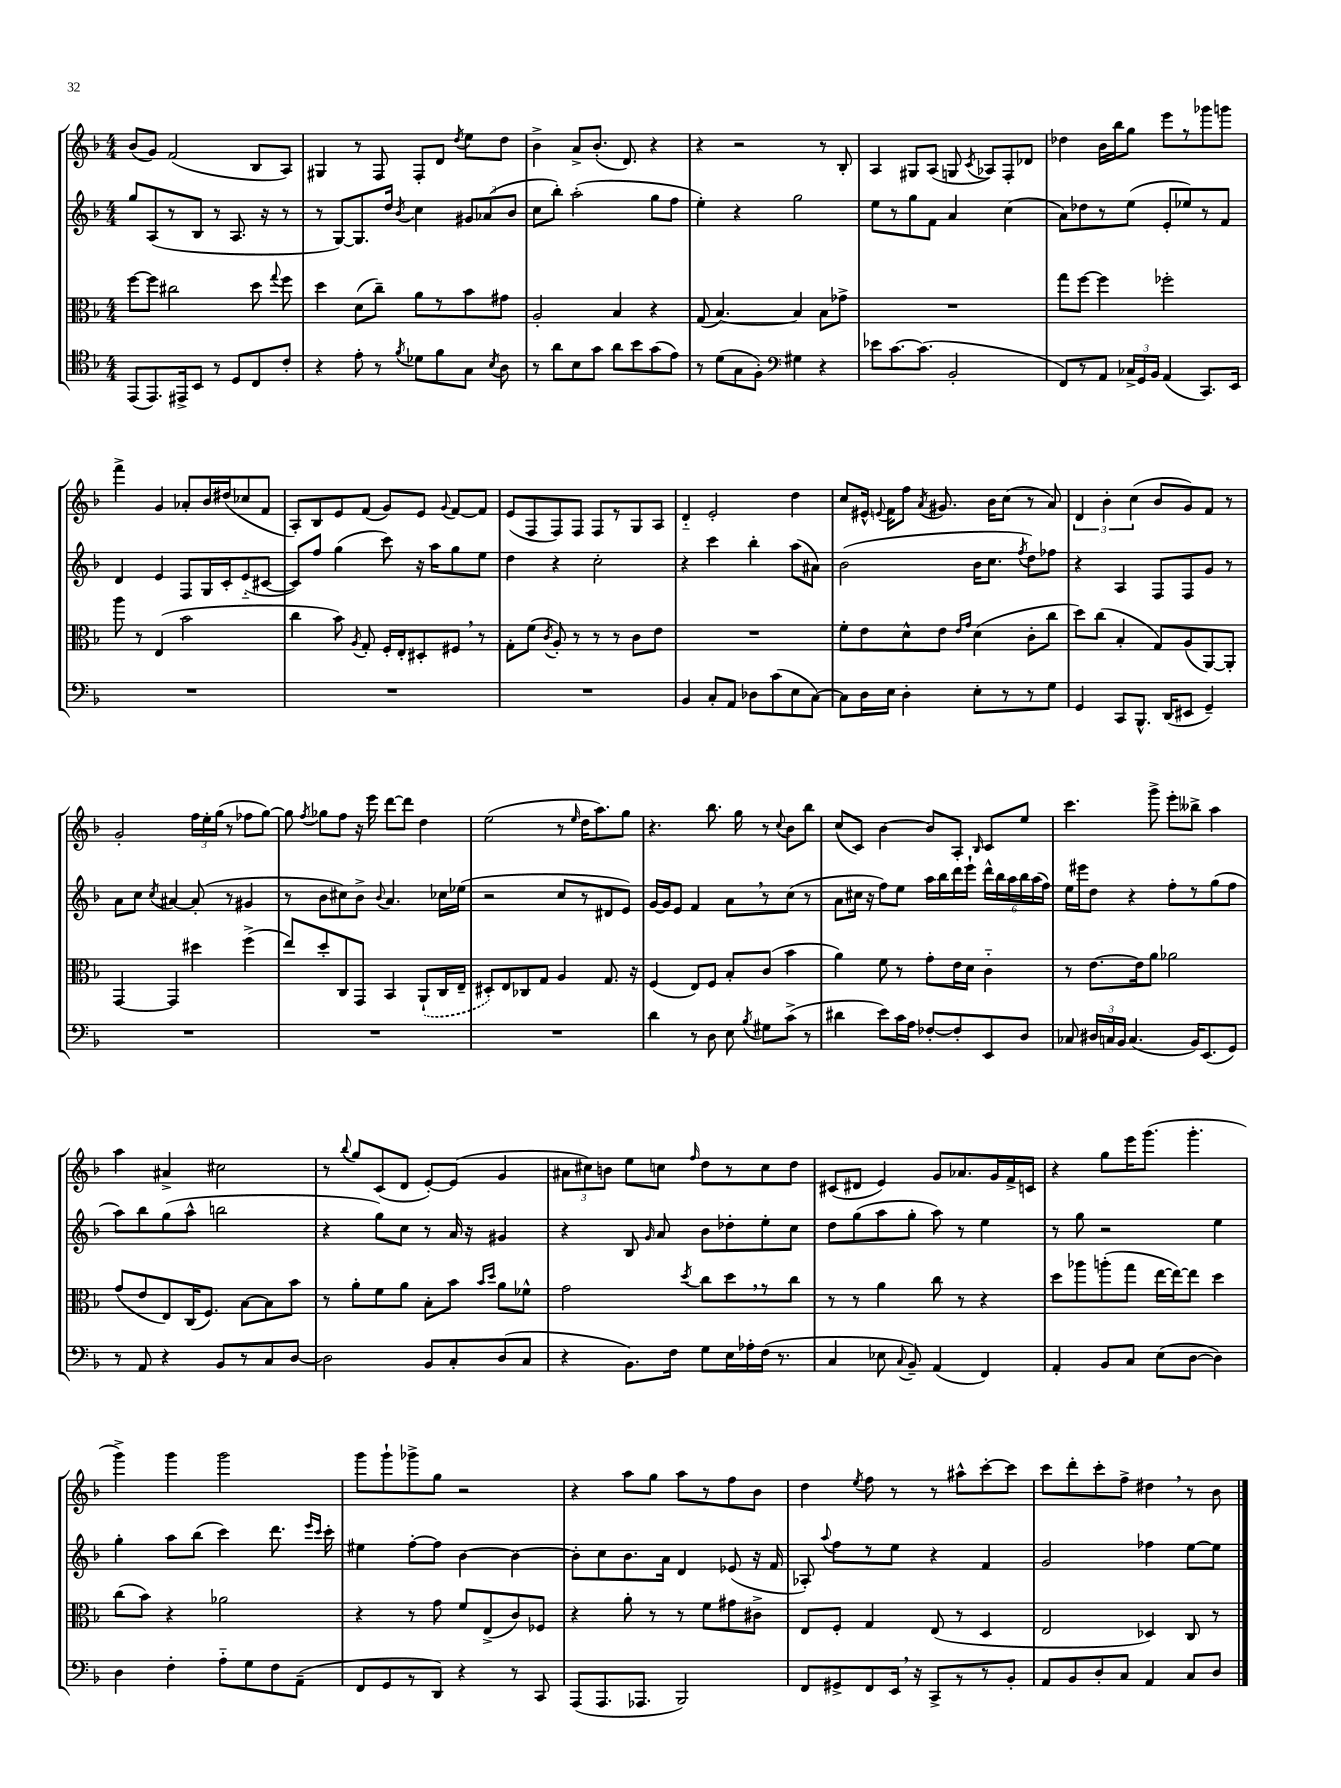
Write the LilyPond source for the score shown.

<<
\new StaffGroup <<
\new Staff = "s0" {
    \clef treble \key f \major \numericTimeSignature \time 4/4
    \autoBeamOff bes'8[( g'8]) f'2( bes8[ a8]) |
    gis4 r8 f8 f8[-. d'8] \acciaccatura { d''8 } e''8[ d''8] |
    bes'4-> a'8[-> bes'8.]-.( d'8.) r4 |
    r4 r2 r8 bes8-. |
    a4 gis8[ a8]( g8 \acciaccatura { c'8 } aes8[) f8-. des'8] |
    des''4 bes'16[ bes''16 g''8] e'''8[ r8 ges'''8 g'''8] |
    f'''4-> g'4 aes'8[-. bes'16 dis''16( ces''8 f'8] |
    a8[-.) bes8 e'8 f'8]( g'8[) e'8] \appoggiatura { g'8 } f'8[~ f'8] |
    e'8[( f8 f8) f8] f8[ r8 g8 a8] |
    d'4-_ e'2-. d''4 |
    c''8[ eis'16]-^ \appoggiatura { e'8 } f'16[ f''8] \acciaccatura { a'8 } gis'8. bes'16[ c''8]( r8 a'8) |
    \tuplet 3/2 { d'4 bes'4-. c''4( } bes'8[ g'8) f'8] r8 |
    g'2-. \tuplet 3/2 { f''16[ e''16-. g''16]( } r8 fes''8[ g''8]~) |
    g''8 \acciaccatura { f''8 } ges''8[ f''8] r16 e'''16 d'''8[~ d'''8] d''4 |
    e''2( r8 \grace { e''16 } d''16[ a''8.) g''8] |
    r4. bes''8. g''16 r8 \appoggiatura { c''8 } bes'8[ bes''8] |
    c''8[( c'8]) bes'4~ bes'8[ a8]-. \grace { bes16 } c'8[ e''8] |
    c'''4. g'''8-> e'''8[-. beses''8]-> a''4 |
    a''4 ais'4-> cis''2 |
    r8 \appoggiatura { bes''8 } g''8[ c'8( d'8] e'8[~-.) e'8]( g'4 |
    \tuplet 3/2 { ais'8[ cis''8) b'8] } e''8[ c''8] \grace { f''16 } d''8[ r8 c''8 d''8] |
    cis'8[( dis'8] e'4) g'8[ aes'8. g'16 f'16-> c'16] |
    r4 g''8[ e'''16 g'''8.]( g'''4.-. |
    g'''4->) g'''4 g'''2 |
    g'''8[ g'''8-! ges'''8-> g''8] r2 |
    r4 a''8[ g''8] a''8[ r8 f''8 bes'8] |
    d''4 \acciaccatura { e''8 } f''8 r8 r8 ais''8[-^ c'''8~-. c'''8] |
    c'''8[ d'''8-. c'''8-. f''8]-> dis''4 \breathe r8 bes'8 \bar "|." |
}
\new Staff = "s1" {
    \clef treble \key f \major \numericTimeSignature \time 4/4
    \autoBeamOff g''8[ a8( r8 bes8] r8 a8. r16 r8 |
    r8 g8[~) g8. d''16] \acciaccatura { bes'8 } c''4 \tuplet 3/2 { gis'8[ aes'8( bes'8] } |
    c''8[ bes''8]-.) a''2-.( g''8[ f''8] |
    e''4-.) r4 g''2 |
    e''8[ r8 g''8 f'8] a'4 c''4( |
    a'8[) des''8 r8 e''8]( e'8[-. ees''8) r8 f'8] |
    d'4 e'4 f8[ g16 c'16-. e'8-_( cis'8]~ |
    cis'8[) f''8] g''4( c'''8) r16 a''16[ g''8 e''8] |
    d''4 r4 c''2-. |
    r4 c'''4 bes''4-. a''8[( ais'8]) |
    bes'2( bes'16[ c''8.] \acciaccatura { f''8 } d''8[) fes''8] |
    r4 a4 f8[ f8 g'8] r8 |
    a'8[ c''8] \acciaccatura { c''8 } ais'4~ ais'8-.( r8 gis'4 |
    r8 bes'8[ cis''8) bes'8]-> \appoggiatura { bes'8 } a'4. ces''16[ ees''16]( |
    r2 c''8[ r8 dis'8 e'8]) |
    g'16[~ g'16 e'8] f'4 a'8[ \breathe r8 c''8]( r8 |
    a'8[ cis''16] r16 f''8[) e''8] a''16[ bes''16 d'''16 e'''16]-! \tuplet 6/4 { d'''16[-^ bes''16 a''16 bes''16 a''16( f''16]) } |
    e''16[ eis'''16 d''8] r4 f''8[-. r8 g''8( f''8] |
    a''8[) bes''8 g''8( a''8]-^ b''2 |
    r4 g''8[) c''8] r8 a'16 r16 gis'4 |
    r4 bes8 \grace { g'16 } a'8 bes'8[ des''8-. e''8-. c''8] |
    d''8[ g''8( a''8 g''8]-. a''8) r8 e''4 |
    r8 g''8 r2 e''4 |
    g''4-. a''8[ bes''8]( c'''4) d'''8. \grace { e'''16[ c'''16] } c'''16-. |
    eis''4 f''8[~-. f''8] bes'4~ bes'4~ |
    bes'8[-. c''8 bes'8. a'16] d'4 ees'8( r16 f'16 |
    aes8-.) \appoggiatura { a''8 } f''8[ r8 e''8] r4 f'4 |
    g'2 fes''4 e''8[~ e''8] \bar "|." |
}
\new Staff = "s2" {
    \clef alto \key f \major \numericTimeSignature \time 4/4
    \autoBeamOff f''8[~ f''8] cis''2 d''8 \appoggiatura { g''8 } f''8 |
    d''4 d'8[( c''8]--) a'8[ r8 bes'8 gis'8] |
    a2-. bes4 r4 |
    g8( bes4.~) bes4 bes8[ ges'8]-> |
    R1 |
    g''8[ f''8]~ f''4 fes''2-. |
    a''8 r8 e4( bes'2 |
    c''4 bes'8) \acciaccatura { a8 } g8-. f16[-. e16-. dis8-. fis8] \breathe r8 |
    g8[-. f'8]( \acciaccatura { c'8 } a8-.) r8 r8 r8 c'8[ e'8] |
    R1 |
    f'8[-. e'8 d'8-^ e'8] \grace { e'16[ g'16] } d'4( c'8[-. c''8] |
    d''8[) c''8]( bes4-. g8[) a8( a,8~) a,8]-. |
    g,4~ g,4 dis''4 f''4->( |
    e''8[) d''8-. c8 g,8] bes,4 \once \slurDashed a,8[-!( c16 e16]-- |
    dis8[-.) e8 ces8 g8] a4 g8. r16 |
    f4( e8[) f8] bes8[-. c'8]( bes'4 |
    a'4) f'8 r8 g'8[-. e'16 d'16] c'4-_ |
    r8 e'8.[~ e'16 a'8] aes'2 |
    g'8[( e'8 e8) c16( f8.]) bes8[~ bes8 bes'8] |
    r8 a'8[-. f'8 a'8] bes8[-. bes'8] \grace { bes'16[ d''16] } a'8[ fes'8]-^ |
    g'2 \acciaccatura { d''8 } c''8[ d''8 \breathe r8 c''8] |
    r8 r8 a'4 c''8 r8 r4 |
    d''8[ aes''8 a''8-.( g''8] e''16[~ e''16~) e''8] d''4 |
    c''8[( bes'8]) r4 aes'2 |
    r4 r8 g'8 f'8[ e8->( c'8) fes8] |
    r4 a'8-. r8 r8 f'8[ gis'8 cis'8]-> |
    e8[ f8]-. g4 e8( r8 d4 |
    e2 des4) c8 r8 \bar "|." |
}
\new Staff = "s3" {
    \clef tenor \key f \major \numericTimeSignature \time 4/4
    \autoBeamOff e,8[( e,8.) eis,16-> bes,8] r8 d8[ c8 c'8]-. |
    r4 e'8-. r8 \acciaccatura { f'8 } des'8[ f'8 g8] \acciaccatura { bes8 } a8 |
    r8 a'8[ bes8 g'8] a'8[ bes'8 g'8( e'8]) |
    r8 d'8[( g8 f8]-.) \clef bass gis4 r4 |
    ees'8[ c'8.~ c'8.]( bes,2-. |
    f,8[) r8 a,8] \tuplet 3/2 { ces16[-> g,16 bes,16] } a,4( c,8.[) e,16] |
    R1 |
    R1 |
    R1 |
    bes,4 c8[-. a,8] des8[ c'8( e8 c8]~) |
    c8[ d16 e16] d4-. e8[-. r8 r8 g8] |
    g,4 c,8[ bes,,8.]-^ d,16[( eis,8] g,4--) |
    R1 |
    R1 |
    R1 |
    d'4 r8 d8 e8 \acciaccatura { bes8 } gis8[ c'8]->( r8 |
    dis'4 e'8[) c'16 a16] fes8[~-. fes8-. e,8 d8] |
    ces8 \tuplet 3/2 { dis16[ c16 bes,16] } c4.( bes,16[) e,8.( g,8]) |
    r8 a,8 r4 bes,8[ r8 c8 d8]~ |
    d2 bes,8[ c8-. d8( c8] |
    r4 bes,8.[) f16] g8[ e16 aes16-. f16]( r8. |
    c4 ees8 \appoggiatura { c8 } bes,8--) a,4( f,4) |
    a,4-. bes,8[ c8] e8[( d8]~ d4) |
    d4 f4-. a8[-_ g8 f8 a,8]--( |
    f,8[ g,8 r8 d,8]) r4 r8 c,8 |
    a,,8[( a,,8. aes,,8.] bes,,2) |
    f,8[ gis,8-> f,8 e,16] \breathe r16 c,8[-> r8 r8 bes,8]-. |
    a,8[ bes,8 d8-. c8] a,4 c8[ d8] \bar "|." |
}
>>
>>
\layout { \context { \Score \remove "Bar_number_engraver" } }
